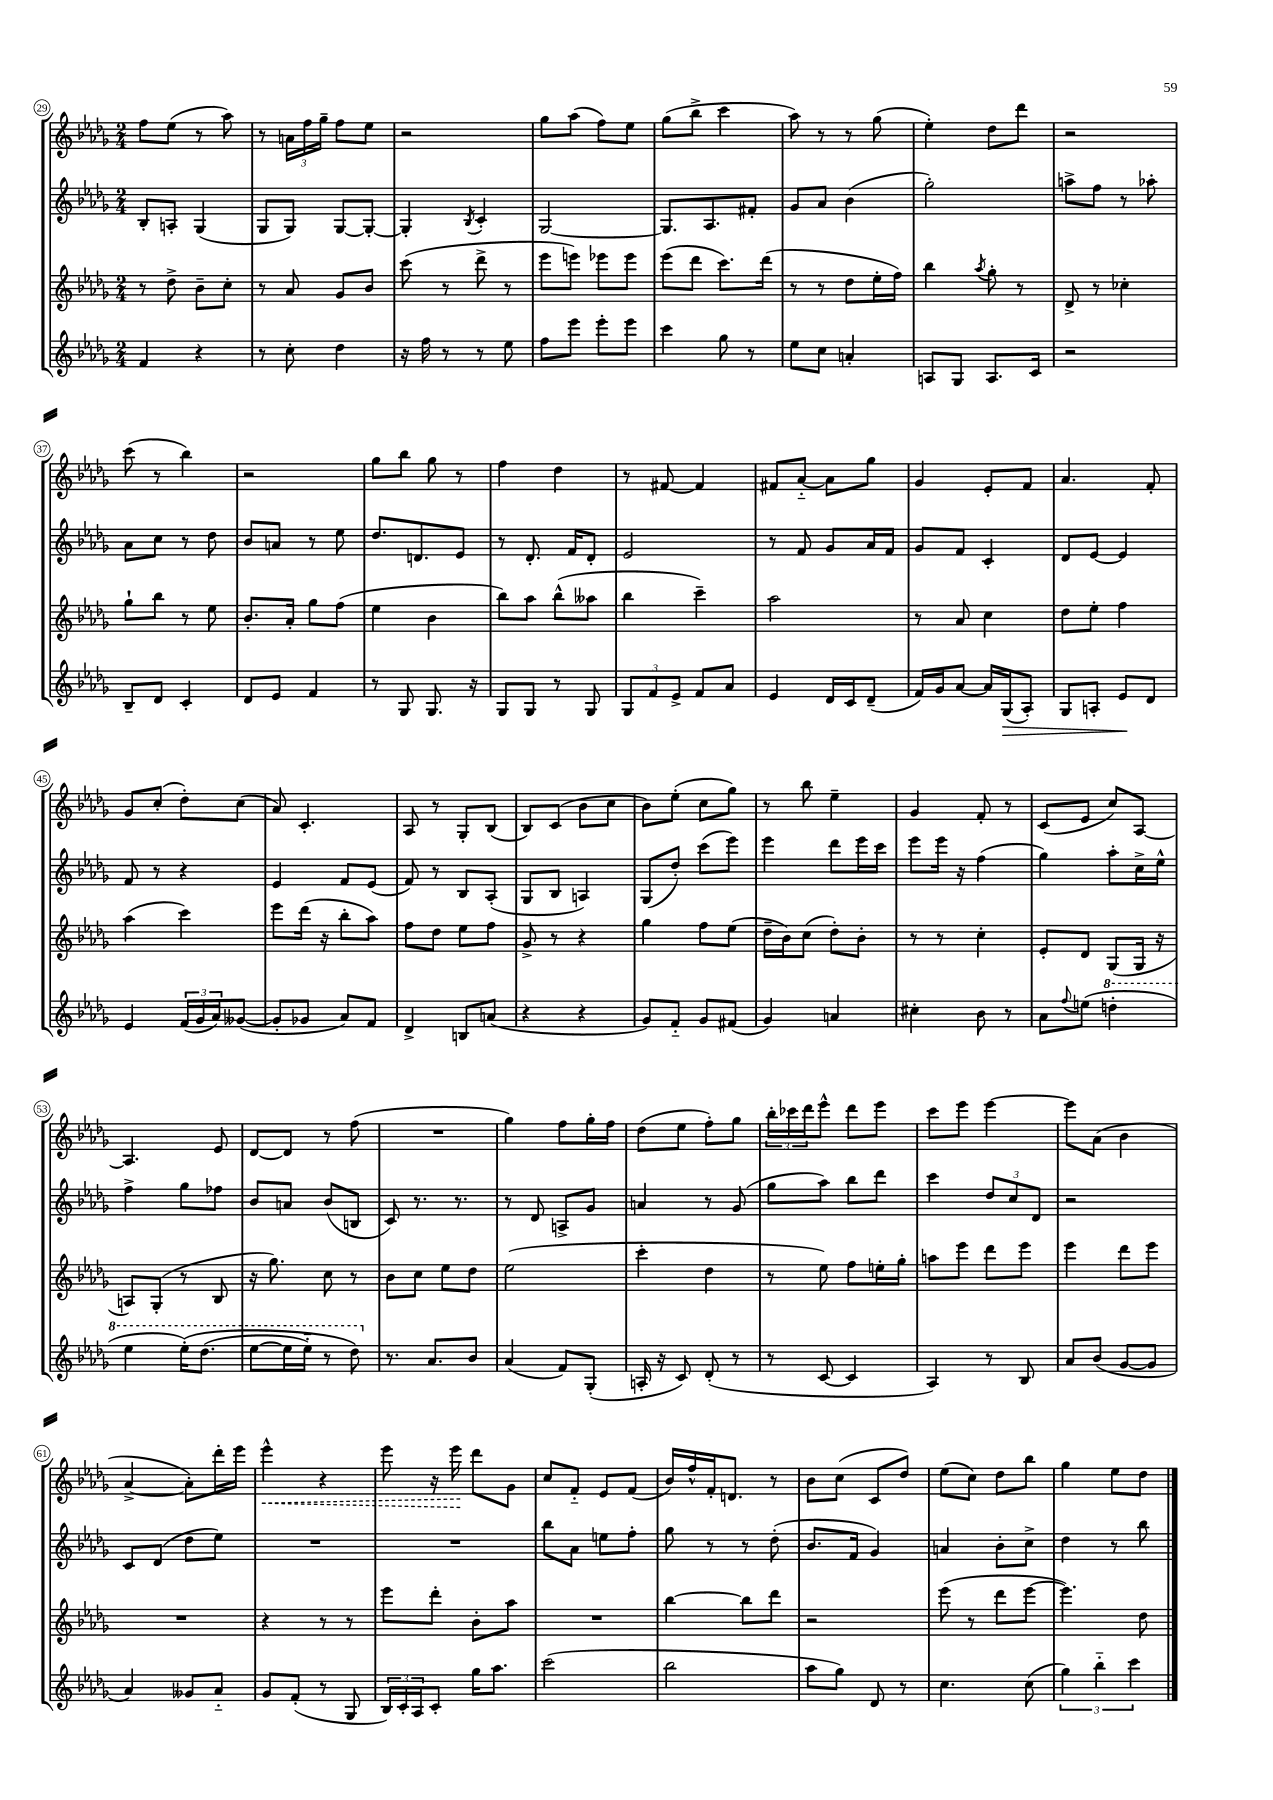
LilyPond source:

<<
\new StaffGroup <<
\new Staff = "s0" {
    \clef treble \key des \major \numericTimeSignature \time 2/4
    f''8 ees''8( r8 aes''8) |
    r8 \tuplet 3/2 { a'16 f''16 ges''16-- } f''8 ees''8 |
    r2 |
    ges''8 aes''8( f''8) ees''8 |
    ges''8( bes''8-> c'''4 |
    aes''8) r8 r8 ges''8( |
    ees''4-.) des''8 des'''8 |
    r2 |
    c'''8( r8 bes''4) |
    r2 |
    ges''8 bes''8 ges''8 r8 |
    f''4 des''4 |
    r8 fis'8~ fis'4 |
    fis'8 aes'8~-_ aes'8 ges''8 |
    ges'4 ees'8-. f'8 |
    aes'4. f'8-. |
    ges'8 c''8-.( des''8-.) c''8( |
    aes'8) c'4.-. |
    aes8 r8 ges8-. bes8( |
    bes8) c'8( bes'8 c''8 |
    bes'8) ees''8-.( c''8 ges''8) |
    r8 bes''8 ees''4-- |
    ges'4 f'8-. r8 |
    c'8( ees'8 c''8) aes8~ |
    aes4. ees'8 |
    des'8~ des'8 r8 f''8( |
    R2 |
    ges''4) f''8 ges''16-. f''16 |
    des''8( ees''8 f''8-.) ges''8 |
    \tuplet 3/2 { bes''16-. ces'''16 des'''16 } ees'''8-^ des'''8 ees'''8 |
    c'''8 ees'''8 ees'''4~ |
    ees'''8 aes'8( bes'4 |
    aes'4~-> aes'8-.) des'''16-. ees'''16 |
    \once \override Hairpin.style = #'dashed-line ees'''4-^\< r4 |
    ees'''8 r16 ees'''16\! des'''8 ges'8 |
    c''8 f'8-_ ees'8 f'8( |
    bes'16) f''16-^ f'16-. d'8. r8 |
    bes'8 c''8( c'8 des''8) |
    ees''8( c''8) des''8 bes''8 |
    ges''4 ees''8 des''8 \bar "|." |
}
\new Staff = "s1" {
    \clef treble \key des \major \numericTimeSignature \time 2/4
    bes8-. a8-. ges4( |
    ges8 ges8) ges8~ ges8~-. |
    ges4-. \acciaccatura { bes8 } c'4-. |
    ges2~ |
    ges8. aes8. fis'8-. |
    ges'8 aes'8 bes'4( |
    ges''2-.) |
    a''8-> f''8 r8 aes''8-. |
    aes'8 c''8 r8 des''8 |
    bes'8 a'8 r8 ees''8 |
    des''8. d'8. ees'8 |
    r8 des'8.-. f'16 des'8-. |
    ees'2 |
    r8 f'8 ges'8 aes'16 f'16 |
    ges'8 f'8 c'4-. |
    des'8 ees'8~ ees'4 |
    f'8 r8 r4 |
    ees'4 f'8 ees'8( |
    f'8) r8 bes8 aes8-.( |
    ges8 bes8 a4) |
    ges8( des''8-.) c'''8( ees'''8) |
    ees'''4 des'''8 ees'''16 c'''16 |
    ees'''8 ees'''16 r16 f''4( |
    ges''4) aes''8-. c''16-> ees''16-^ |
    f''4-> ges''8 fes''8 |
    bes'8 a'8 bes'8( b8 |
    c'8) r8. r8. |
    r8 des'8 a8-> ges'8 |
    a'4 r8 ges'8( |
    ges''8 aes''8) bes''8 des'''8 |
    c'''4 \tuplet 3/2 { des''8 c''8 des'8 } |
    r2 |
    c'8 des'8( des''8 ees''8) |
    R2 |
    R2 |
    bes''8 aes'8 e''8 f''8-. |
    ges''8 r8 r8 des''8-.( |
    bes'8. f'16 ges'4) |
    a'4 bes'8-. c''8-> |
    des''4 r8 bes''8 \bar "|." |
}
\new Staff = "s2" {
    \clef treble \key des \major \numericTimeSignature \time 2/4
    r8 des''8-> bes'8-- c''8-. |
    r8 aes'8 ges'8 bes'8 |
    c'''8( r8 des'''8-> r8 |
    ees'''8 e'''8) ees'''8 ees'''8 |
    ees'''8( des'''8 c'''8.) des'''16( |
    r8 r8 des''8 ees''16-. f''16) |
    bes''4 \acciaccatura { aes''8 } ges''8-. r8 |
    des'8-> r8 ces''4-. |
    ges''8-! bes''8 r8 ees''8 |
    bes'8.-. aes'16-. ges''8 f''8( |
    ees''4 bes'4 |
    bes''8) aes''8 bes''8-^( aeses''8 |
    bes''4 c'''4--) |
    aes''2 |
    r8 aes'8 c''4 |
    des''8 ees''8-. f''4 |
    aes''4( c'''4) |
    ees'''8 des'''16( r16 bes''8-. aes''8) |
    f''8 des''8 ees''8 f''8 |
    ges'8-> r8 r4 |
    ges''4 f''8 ees''8( |
    des''16-- bes'16) c''8( des''8-.) bes'8-. |
    r8 r8 c''4-. |
    ees'8-. des'8 ges8( ges16 r16 |
    a8) ges8-.( r8 bes8 |
    r16 ges''8.) c''8 r8 |
    bes'8 c''8 ees''8 des''8 |
    ees''2( |
    c'''4-. des''4 |
    r8 ees''8) f''8 e''16-. ges''16-. |
    a''8 ees'''8 des'''8 ees'''8 |
    ees'''4 des'''8 ees'''8 |
    R2 |
    r4 r8 r8 |
    ees'''8 des'''8-. bes'8-. aes''8 |
    R2 |
    bes''4~ bes''8 des'''8 |
    r2 |
    ees'''8( r8 des'''8 ees'''8~ |
    ees'''4.) des''8 \bar "|." |
}
\new Staff = "s3" {
    \clef treble \key des \major \numericTimeSignature \time 2/4
    f'4 r4 |
    r8 c''8-. des''4 |
    r16 f''16 r8 r8 ees''8 |
    f''8 ees'''8 ees'''8-. ees'''8 |
    c'''4 ges''8 r8 |
    ees''8 c''8 a'4-. |
    a8 ges8 a8. c'16 |
    r2 |
    bes8-- des'8 c'4-. |
    des'8 ees'8 f'4 |
    r8 ges8 ges8. r16 |
    ges8 ges8 r8 ges8 |
    \tuplet 3/2 { ges8 f'8 ees'8-> } f'8 aes'8 |
    ees'4 des'16 c'16 des'8--( |
    f'16) ges'16 aes'8~ aes'16 ges16\>( aes8-.) |
    ges8 a8-. ees'8\! des'8 |
    ees'4 \tuplet 3/2 { f'16( ges'16 aes'16) } geses'8~( |
    geses'8-. ges'8 aes'8) f'8 |
    des'4-> b8 a'8( |
    r4 r4 |
    ges'8) f'8-_ ges'8 fis'8( |
    ges'4) a'4 |
    cis''4-. bes'8 r8 |
    aes'8 \appoggiatura { f''8 } e''8( \ottava #1 d'''4-. |
    ees'''4 ees'''16-.)\( des'''8.( |
    ees'''8~ ees'''16 ees'''16-_) r8 des'''8\) \ottava #0 |
    r8. aes'8. bes'8 |
    aes'4( f'8) ges8-.( |
    a16-. r16 c'8) des'8-.( r8 |
    r8 c'8~ c'4 |
    aes4) r8 bes8 |
    aes'8 bes'8( ges'8~ ges'8 |
    aes'4) geses'8 aes'8-_ |
    ges'8 f'8-.( r8 ges8 |
    \tuplet 3/2 { bes16) c'16-. aes16 } c'8-. ges''16 aes''8. |
    c'''2( |
    bes''2 |
    aes''8 ges''8) des'8 r8 |
    c''4. c''8( |
    \tuplet 3/2 { ges''4) bes''4-_ c'''4 } \bar "|." |
}
>>
>>
\layout { \context { \Score currentBarNumber = #29 \override BarNumber.stencil = #(make-stencil-circler 0.1 0.3 ly:text-interface::print) } }
